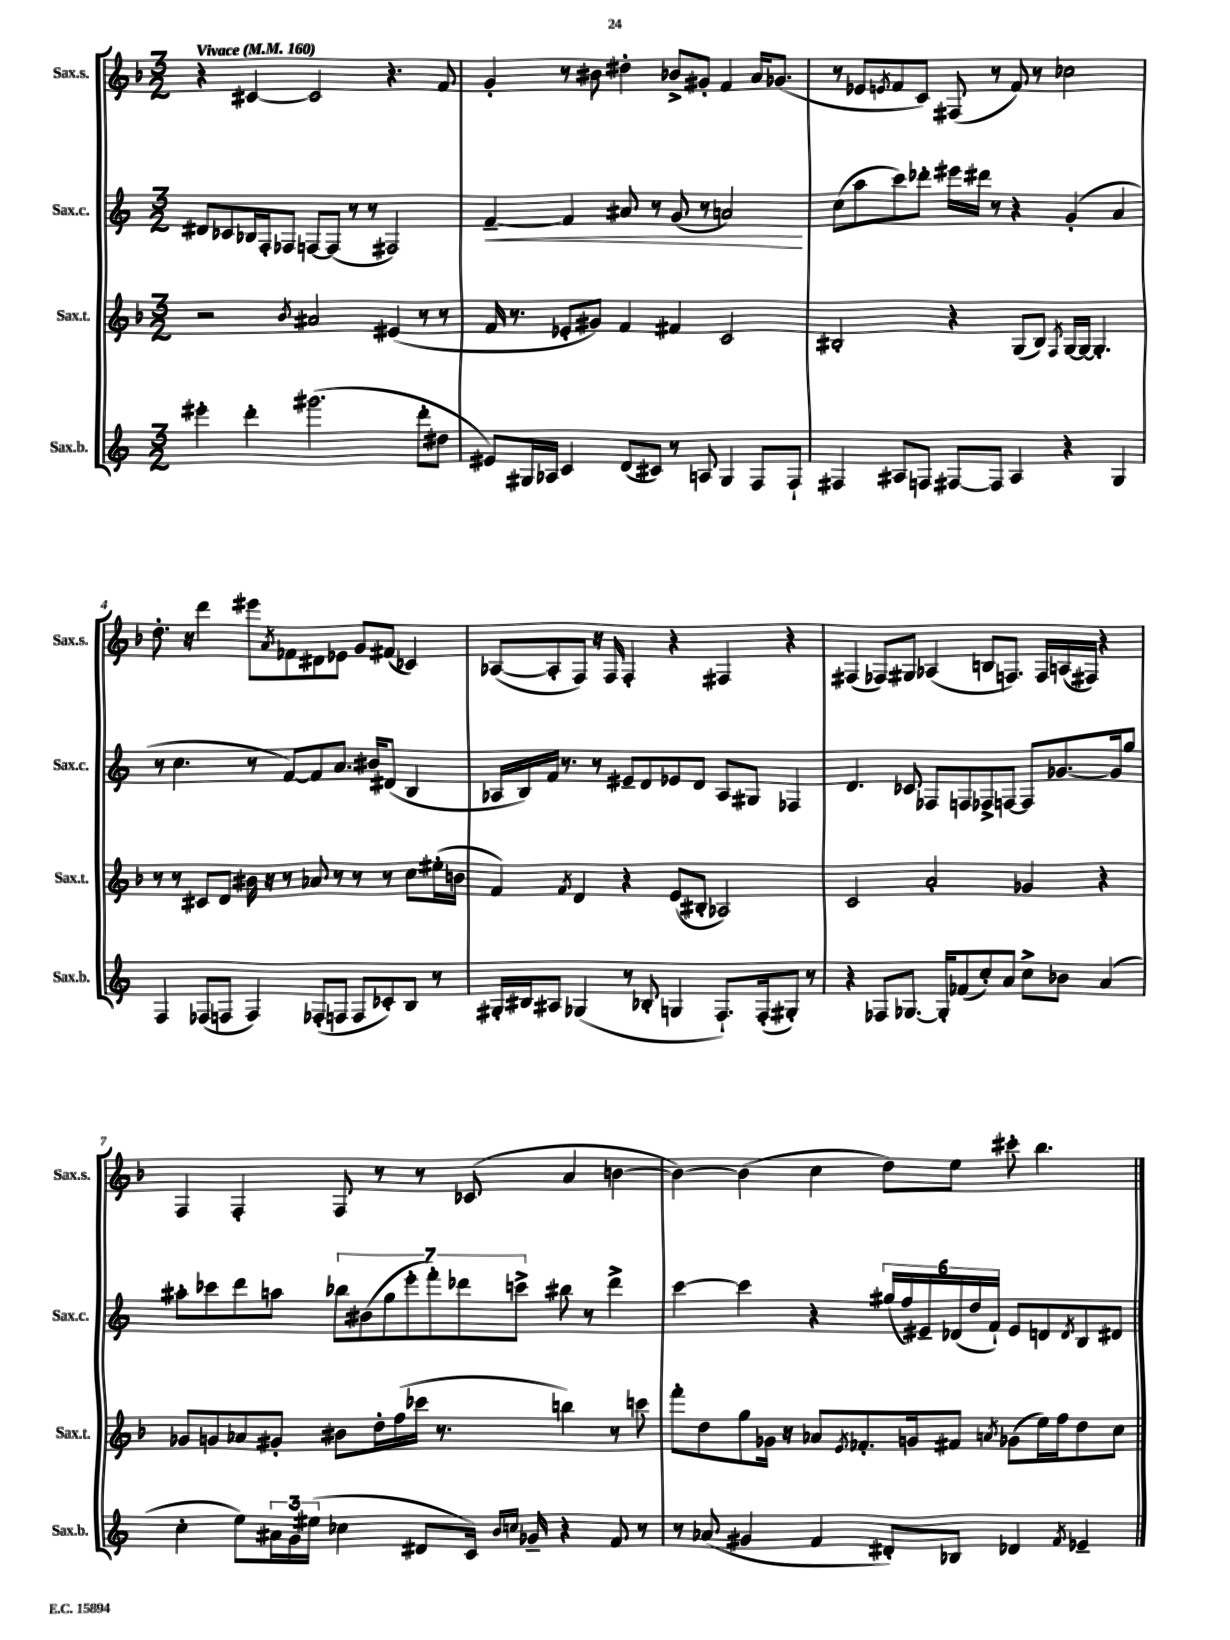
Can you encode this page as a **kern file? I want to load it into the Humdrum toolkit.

**kern	**kern	**kern	**dynam	**kern
*part4	*part3	*part2	*part2	*part1
*staff4	*staff3	*staff2	*staff2	*staff1
*I"Sax.b.	*I"Sax.t.	*I"Sax.c.	*	*I"Sax.s.
*I'Sax.b.	*I'Sax.t.	*I'Sax.c.	*	*I'Sax.s.
*clefG2	*clefG2	*clefG2	*	*clefG2
*k[]	*k[b-]	*k[]	*	*k[b-]
*M3/2	*M3/2	*M3/2	*	*M3/2
*MM160	*MM160	*MM160	*	*MM160
=1	=1	=1	=1	=1
!	!	!	!	!LO:TX:a:B:t=Vivace
4eee#X'\	2r	8d#X/L	.	4r
.	.	8c-X/	.	.
4ddd'\	.	16B-X/L	.	[4c#X/
.	.	16F'/J	.	.
.	.	8F-X/J	.	.
.	8qb-/	.	.	.
(2.ggg#X\	2a#X/	[8Fn/L	.	2c#/]
.	.	(8F/J]	.	.
.	.	8r	.	.
.	.	8r	.	.
.	(4e#X/	2F#X/)	.	4.r
8ddd'\L	8r	.	.	.
8dd#X\J	8r	.	.	8f/
=2	=2	=2	=2	=2
!	!	!	!LO:HP:b	!
8e#X/L)	16f/	[4f~/	<	4g'/
.	8.r	.	.	.
16G#X/L	.	.	.	.
16A-X/JJ	.	.	.	.
4c/	8e-X'/L	4f/]	.	8r
.	8g#X/J)	.	.	8b#X\
(8d/L	4f/	8a#X/	.	4dd#X'\
8c#X/J)	.	8r	.	.
8r	4f#X/	(8g/	.	8b-X^/L
8An/	.	8r	.	8g#X'/J
4G#/	2c/	2an/)	.	4f/
8F/L	.	.	.	16a/KL
.	.	.	.	(8.g-X/J
8F`/J	.	.	.	.
.	.	.	[	.
=3	=3	=3	=3	=3
4F#X/	2B#X'/	(8cc\L	.	8r
.	.	8aa\	.	8e-X/L
.	.	.	.	8qen/
8A#X/L	.	8ccc\)	.	8f/
8Fn/J	.	8ddd-X'\J	.	8c/J)
[8F#X/L	4r	16eee#X\LL	.	(8F#X/
.	.	16ddd#X\JJ	.	.
8F#/J]	.	8r	.	8r
4A#/	(8G/L	4r	.	8f/)
.	8B#/J)	.	.	8r
.	8qF/	.	.	.
4r	[16G/LL	(4g'/	.	2cc-X\
.	16G/JJ_	.	.	.
.	4.G'/]	.	.	.
4G/	.	4a/	.	.
!!LO:LB:g=z
=4	=4	=4	=4	=4
4F/	8r	8r	.	8.dd'\
.	8r	4.cc\	.	.
.	.	.	.	16r
(8F-X/L	8c#X/L	.	.	4ddd\
8Fn/J	8d/J	.	.	.
4F/)	16b#X\	8r	.	8eee#X\L
.	16r	.	.	.
.	.	.	.	8qa/
.	8r	[8f/L)	.	8f-X\
(8F-X'/L	8a-X/	8f/]	.	8d#X\
8Fn/J	8r	8.a/J	.	8e-X\J
8F/L	8r	.	.	8g/L
.	.	16b#X/KL	.	.
8c-X'/)	8r	(8d#X/J	.	(8f#X/J
8B/J	8cc\L	4B/	.	4c-X/)
8r	(16ee#X'\L	.	.	.
.	16bn\JJ	.	.	.
=5	=5	=5	=5	=5
16G#X'/LL	4f/)	16A-X/LL	.	([8A-X/L
16B#X/J	.	16B/)	.	.
8A#X/J	.	16f/JJ	.	8A-'/]
.	.	8.r	.	.
.	8qf/	.	.	.
(4G-X/	4d/	.	.	8F/J)
.	.	8r	.	16r
.	.	.	.	16F/
8r	4r	8e#X~/L	.	4F'/
8B-X'/	.	8d/	.	.
4Gn/	(8e/L	8e-X/	.	4r
.	8B#X'/J	8d/J	.	.
8.F`/L)	2A-X/)	8A-/L	.	4F#X/
.	.	8G#X/J	.	.
(16F'/k	.	.	.	.
8G#X'/J)	.	4F-X/	.	4r
8r	.	.	.	.
=6	=6	=6	=6	=6
4r	2c/	4.d/	.	(4F#X/
8F-X/L	.	.	.	8F-X/L)
[8.G-X/J	.	8c-X/	.	8G#X/J
.	2a'/	8F-X/L	.	(4A-X/
16G-'/KL]	.	.	.	.
(8f-X/	.	8Fn/	.	.
8cc'/)	.	8F-X^/	.	8Bn/L
8a/J	.	[8Fn/J	.	8.Fn/J)
8cc^\L	4g-X/	8F/L]	.	.
.	.	.	.	16F/LL
8b-X\J	.	[8.g-X/	.	(16An/
.	.	.	.	16F#X/JJ)
(4a/	4r	.	.	4r
.	.	16g-/k]	.	.
.	.	8gg/J	.	.
!!LO:LB:g=z
=7	=7	=7	=7	=7
4cc'\	8g-X/L	8aa#X'\L	.	4F/
.	8gn/	8ccc-X\	.	.
8ee\L)	8a-X/	8ddd\	.	4F'/
24a#X\L	8g#X'/J	8aan\J	.	.
24g\	.	.	.	.
(24ee#X\JJ	.	.	.	.
4cc-X\	8b#X\L	14bb-X\L	.	8F/
.	.	(14b#X\	.	.
.	16dd'\L	.	.	8r
.	.	14gg\	.	.
.	(16ff\	.	.	.
.	.	14eee'\	.	.
8d#X/L	16ccc-X\JJ	.	.	8r
.	.	14fff'\)	.	.
.	8.r	.	.	.
.	.	14ddd-X\	.	.
16c/Jk)	.	.	.	(8c-X/
.	.	14cccn^\J	.	.
16qqb/LL	.	.	.	.
16qqccn/JJ	.	.	.	.
16g-X~/	.	.	.	.
4r	4bbn\)	8bb#X\	.	4a/
.	.	8r	.	.
8f/	8r	4ddd-^\	.	[4bn\
8r	8cccn\	.	.	.
=8	=8	=8	=8	=8
8r	8fff'\L	[4ccc\	.	4b\_)
(8a-X/	8dd\	.	.	.
4g#X/	8gg\	4ccc\]	.	(4b\]
.	16g-X\Jk	.	.	.
.	16r	.	.	.
4f/	8a-X/L	4r	.	4cc\
.	8qe/	.	.	.
.	8.f-X'/	.	.	.
8d#X'/L)	.	(24gg#X/LL	.	8dd\L)
.	.	24ff/)	.	.
.	16gn/k	.	.	.
.	.	24e#X~/	.	.
8B-X/J	8f#X/J	(24d-X/	.	8ee\J
.	.	24dd/	.	.
.	.	24f`/JJ)	.	.
.	8qan/	.	.	.
4d-X/	(8g-X\L	8e#/L	.	8ccc#X'\
.	16ee\L)	8dn/	.	4.bb-\
.	16ff\J	.	.	.
8qf/	.	8qd/	.	.
4e-X~/	8dd\	8B/	.	.
.	8cc\J	8d#X/J	.	.
==	==	==	==	==
*-	*-	*-	*-	*-
